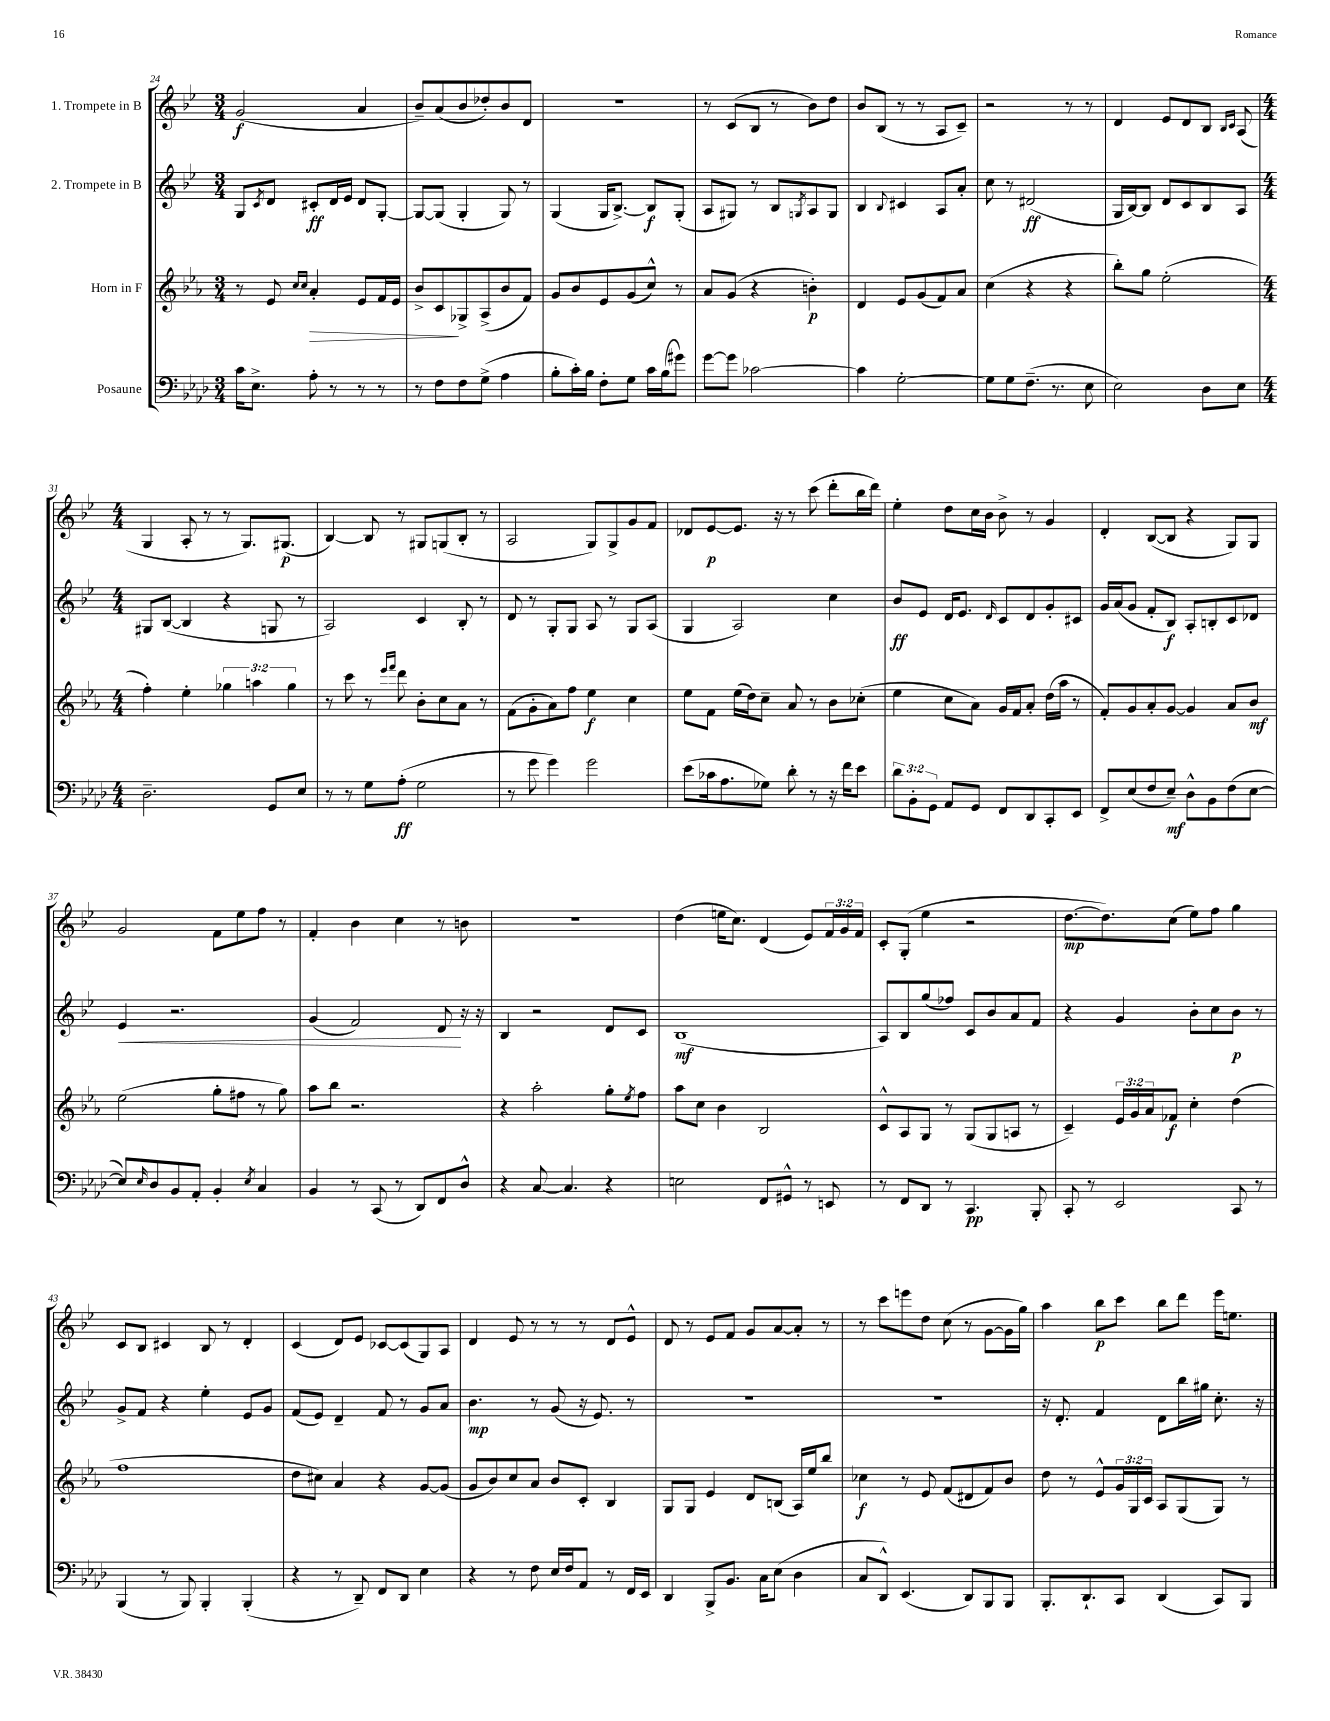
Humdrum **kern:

**kern	**dynam	**kern	**dynam	**kern	**dynam	**kern	**dynam
*part4	*part4	*part3	*part3	*part2	*part2	*part1	*part1
*staff4	*staff4	*staff3	*staff3	*staff2	*staff2	*staff1	*staff1
*I"Posaune	*	*I"Horn in F	*	*I"2. Trompete in B	*	*I"1. Trompete in B	*
*clefF4	*	*clefG2	*	*clefG2	*	*clefG2	*
*k[b-e-a-d-]	*	*k[b-e-a-]	*	*k[b-e-]	*	*k[b-e-]	*
*M3/4	*	*M3/4	*	*M3/4	*	*M3/4	*
=24	=24	=24	=24	=24	=24	=24	=24
16c\KL	.	8r	.	8G/L	.	(2g/	f
8.E-^\J	.	.	.	.	.	.	.
.	.	.	.	8qc/	.	.	.
.	.	8e-/	.	8d/J	.	.	.
.	.	16qqcc/LL	.	.	.	.	.
.	.	16qqcc/JJ	.	.	.	.	.
!	!	!	!LO:HP:b	!	!	!	!
8A-'\	.	4a-'/	>	8c#X'/L	ff	.	.
8r	.	.	.	16d/L	.	.	.
.	.	.	.	16e-/JJ	.	.	.
8r	.	8e-/L	.	8d/L	.	4a/	.
8r	.	16f/L	.	[8G'/J	.	.	.
.	.	16e-/JJ	.	.	.	.	.
=25	=25	=25	=25	=25	=25	=25	=25
8r	.	8b-^/L	.	8G/L_	.	8b-~/L)	.
8F\L	.	8c/	.	(8G/J]	.	(8a/	.
8F\	.	8G-X^/	]	4G'/	.	8b-/	.
(8G^\J	.	(8A-^/	.	.	.	8dd-X'/)	.
4A-\	.	8b-/	.	8G/)	.	8b-/	.
.	.	8f/J)	.	8r	.	8d/J	.
=26	=26	=26	=26	=26	=26	=26	=26
8B-'\L	.	8g/L	.	(4G/	.	2.r	.
16c'\L)	.	8b-/	.	.	.	.	.
16B-\JJ	.	.	.	.	.	.	.
8F'\L	.	8e-/	.	16G/KL	.	.	.
.	.	.	.	[8.B-^/J)	.	.	.
8G\J	.	(8g/	.	.	.	.	.
16c\LL	.	8cc^^/J)	.	8B-/L]	f	.	.
(16B-\J	.	.	.	.	.	.	.
8g#X\J)	.	8r	.	(8G'/J	.	.	.
=27	=27	=27	=27	=27	=27	=27	=27
[8g\L	.	8a-/L	.	8A/L	.	8r	.
8g\J]	.	(8g/J	.	8G#X/J)	.	(8c/L	.
[2c-X\	.	4r	.	8r	.	8B-/J	.
.	.	.	.	8B-/L	.	8r	.
.	.	.	.	8qGn/	.	.	.
.	.	4bn'\)	p	8A/	.	8b-\L)	.
.	.	.	.	8G/J	.	8dd\J	.
=28	=28	=28	=28	=28	=28	=28	=28
4c-\]	.	4d/	.	4B-/	.	8b-/L	.
.	.	.	.	.	.	(8B-/J	.
.	.	.	.	8qqB-/	.	.	.
[2G'\	.	8e-/L	.	4c#X/	.	8r	.
.	.	(8g/	.	.	.	8r	.
.	.	8f/)	.	8A/L	.	8A/L	.
.	.	8a-/J	.	8a'/J	.	8c~/J)	.
=29	=29	=29	=29	=29	=29	=29	=29
8G\L]	.	(4cc\	.	8cc\	.	2r	.
8G\	.	.	.	8r	.	.	.
(8.F~\J	.	4r	.	(2d#X/	ff	.	.
8.r	.	.	.	.	.	.	.
.	.	4r	.	.	.	8r	.
8E-\	.	.	.	.	.	8r	.
=30	=30	=30	=30	=30	=30	=30	=30
2E-\)	.	8bb-'\L)	.	16G/LL	.	4d/	.
.	.	.	.	[16B-/J)	.	.	.
.	.	8gg\J	.	8B-/J]	.	.	.
.	.	(2ee-'\	.	8d/L	.	8e-/L	.
.	.	.	.	8c/	.	8d/	.
8D-\L	.	.	.	8B-/	.	8B-/J	.
.	.	.	.	.	.	16qqB-/LL	.
.	.	.	.	.	.	16qqc/JJ	.
8E-\J	.	.	.	8A/J	.	(8A/	.
!!LO:LB:g=z
=31	=31	=31	=31	=31	=31	=31	=31
*M4/4	*	*M4/4	*	*M4/4	*	*M4/4	*
2.D-~\	.	4ff'\)	.	8G#X/L	.	4G/	.
.	.	.	.	([8B-/J	.	.	.
.	.	4ee-'\	.	4B-/]	.	8A'/	.
.	.	.	.	.	.	8r	.
.	.	6gg-X\	.	4r	.	8r	.
.	.	.	.	.	.	8.G/L)	.
.	.	6aan\	.	.	.	.	.
8GG/L	.	.	.	8Gn/	.	.	.
.	.	.	.	.	.	(8.G#X/J	p
.	.	6gg-\	.	.	.	.	.
8E-/J	.	.	.	8r	.	.	.
=32	=32	=32	=32	=32	=32	=32	=32
8r	.	8r	.	2A/)	.	[4B-/)	.
8r	.	8ccc\	.	.	.	.	.
8G\L	.	8r	.	.	.	8B-/]	.
.	.	16qqeee-/LL	.	.	.	.	.
.	.	16qqfff/JJ	.	.	.	.	.
(8A-'\J	ff	8ddd\	.	.	.	8r	.
2G\	.	8b-'\L	.	4c/	.	8G#X/L	.
.	.	8cc\	.	.	.	(8Gn/	.
.	.	8a-\J	.	8B-'/	.	8B-'/J	.
.	.	8r	.	8r	.	8r	.
=33	=33	=33	=33	=33	=33	=33	=33
8r	.	(8f\L	.	8d/	.	2A/	.
8g\	.	8g'\	.	8r	.	.	.
4g\)	.	8a-\)	.	8G'/L	.	.	.
.	.	8ff\J	.	8G/J	.	.	.
2g\	.	4ee-\	f	8A/	.	8G/L)	.
.	.	.	.	8r	.	8G^/	.
.	.	4cc\	.	8G/L	.	8g/	.
.	.	.	.	(8A/J	.	8f/J	.
=34	=34	=34	=34	=34	=34	=34	=34
(8e-\L	.	8ee-\L	.	4G/	.	8d-X/L	.
16c-X\k	.	8f\J	.	.	.	[8e-/	p
8.A-\	.	.	.	.	.	.	.
.	.	(16ee-\LL	.	2A/)	.	8.e-/J]	.
.	.	16dd\J)	.	.	.	.	.
8G-X\J)	.	8cc~\J	.	.	.	.	.
.	.	.	.	.	.	16r	.
8d-'\	.	8a-/	.	.	.	8r	.
8r	.	8r	.	.	.	(8ccc\	.
16r	.	8b-\L	.	4cc\	.	8ddd'\L	.
16f\KL	.	.	.	.	.	.	.
8e-\J	.	(8cc-X'\J	.	.	.	16bb-\L	.
.	.	.	.	.	.	16ddd\JJ)	.
=35	=35	=35	=35	=35	=35	=35	=35
12d-\L	.	4ee-\	.	8b-/L	ff	4ee-'\	.
12BB-'\	.	.	.	.	.	.	.
.	.	.	.	8e-/J	.	.	.
12GG\J	.	.	.	.	.	.	.
8AA-/L	.	8cc\L	.	16d/KL	.	8dd\L	.
.	.	.	.	8.e-/J	.	.	.
8GG/J	.	8a-\J)	.	.	.	16cc\L	.
.	.	.	.	.	.	16b-\JJ	.
.	.	.	.	16qqd/	.	.	.
8FF/L	.	16g/LL	.	8c/L	.	8b-^\	.
.	.	16f/J	.	.	.	.	.
8DD-/	.	8a-'/J	.	8d/	.	8r	.
8CC'/	.	(16dd\LL	.	8g'/	.	4g/	.
.	.	16aa-\JJ	.	.	.	.	.
8EE-/J	.	8r	.	8c#X/J	.	.	.
=36	=36	=36	=36	=36	=36	=36	=36
8FF^/L	.	8f'/L)	.	16g/LL	.	4d'/	.
.	.	.	.	(16a/J	.	.	.
(8E-/	.	8g/	.	8g/J	.	.	.
8F/	.	8a-'/	.	8f'/L	.	([8B-/L	.
8E-~/J)	mf	[8g/J	.	8B-/J)	f	8B-/J]	.
8D-^^\L	.	4g/]	.	8A'/L	.	4r	.
8BB-\	.	.	.	8Bn'/	.	.	.
(8F\	.	8a-/L	.	8c/	.	8G/L)	.
[8E-\J	.	8b-/J	mf	8d-X/J	.	8G/J	.
!!LO:LB:g=z
=37	=37	=37	=37	=37	=37	=37	=37
!	!	!	!	!	!LO:HP:b	!	!
8E-/L])	.	(2ee-\	.	4e-/	<	2g/	.
16qqE-/	.	.	.	.	.	.	.
8D-/	.	.	.	.	.	.	.
8BB-/	.	.	.	2.r	.	.	.
8AA-'/J	.	.	.	.	.	.	.
4BB-'/	.	8gg'\L	.	.	.	8f\L	.
.	.	8ff#X\J	.	.	.	8ee-\	.
8qE-/	.	.	.	.	.	.	.
4C/	.	8r	.	.	.	8ff\J	.
.	.	8gg\)	.	.	.	8r	.
=38	=38	=38	=38	=38	=38	=38	=38
4BB-/	.	8aa-\L	.	(4g/	.	4f'/	.
.	.	8bb-\J	.	.	.	.	.
8r	.	2.r	.	2f/)	.	4b-\	.
(8CC/	.	.	.	.	.	.	.
8r	.	.	.	.	.	4cc\	.
8DD-/L)	.	.	.	.	.	.	.
8FF/	.	.	.	8d/	.	8r	.
8D-^^/J	.	.	.	16r	[	8bn\	.
.	.	.	.	16r	.	.	.
=39	=39	=39	=39	=39	=39	=39	=39
4r	.	4r	.	4B-/	.	1r	.
[8C/	.	2aa-'\	.	2r	.	.	.
4.C/]	.	.	.	.	.	.	.
4r	.	8gg'\L	.	8d/L	.	.	.
.	.	8qee-/	.	.	.	.	.
.	.	8ff\J	.	8c/J	.	.	.
=40	=40	=40	=40	=40	=40	=40	=40
2En\	.	8aa-\L	.	(1B-	mf	(4dd\	.
.	.	8cc\J	.	.	.	.	.
.	.	4b-\	.	.	.	16een\KL	.
.	.	.	.	.	.	8.cc\J)	.
8FF/L	.	2B-/	.	.	.	(4d/	.
8GG#X^^/J	.	.	.	.	.	.	.
8r	.	.	.	.	.	8e-/L)	.
8EEn/	.	.	.	.	.	24f/L	.
.	.	.	.	.	.	24g/	.
.	.	.	.	.	.	24f/JJ	.
=41	=41	=41	=41	=41	=41	=41	=41
8r	.	8c^^/L	.	8A/L)	.	8c'/L	.
8FF/L	.	8A-/	.	8B-/	.	(8G'/J	.
8DD-/J	.	8G/J	.	(8gg/	.	4ee-\	.
8r	.	8r	.	8ff-X/J)	.	.	.
4.CC/	pp	(8G/L	.	8c/L	.	2r	.
.	.	8G/	.	8b-/	.	.	.
.	.	8An/J	.	8a/	.	.	.
8BBB-'/	.	8r	.	8f/J	.	.	.
=42	=42	=42	=42	=42	=42	=42	=42
8CC'/	.	4c~/)	.	4r	.	[8.dd\L	mp
8r	.	.	.	.	.	.	.
.	.	.	.	.	.	8.dd\])	.
2EE-/	.	24e-/LL	.	4g/	.	.	.
.	.	24g/	.	.	.	.	.
.	.	24a-/J	.	.	.	.	.
.	.	8f-X/J	f	.	.	(8cc\J	.
.	.	4cc'\	.	8b-'\L	.	8ee-\L)	.
.	.	.	.	8cc\	.	8ff\J	.
8CC/	.	(4dd\	.	8b-\J	p	4gg\	.
8r	.	.	.	8r	.	.	.
!!LO:LB:g=z
=43	=43	=43	=43	=43	=43	=43	=43
(4BBB-/	.	1ff	.	8g^/L	.	8c/L	.
.	.	.	.	8f/J	.	8B-/J	.
8r	.	.	.	4r	.	4c#X/	.
8BBB-/)	.	.	.	.	.	.	.
4BBB-'/	.	.	.	4ee-'\	.	8B-/	.
.	.	.	.	.	.	8r	.
(4BBB-'/	.	.	.	8e-/L	.	4d'/	.
.	.	.	.	8g/J	.	.	.
=44	=44	=44	=44	=44	=44	=44	=44
4r	.	8dd\L	.	(8f/L	.	(4c/	.
.	.	8cc#X\J)	.	8e-/J)	.	.	.
8r	.	4a-/	.	4d~/	.	8d/L)	.
8DD-~/)	.	.	.	.	.	8e-/J	.
8FF/L	.	4r	.	8f/	.	[8c-X/L	.
8DD-/J	.	.	.	8r	.	(8c-/]	.
4E-\	.	[8g/L	.	8g/L	.	8G/)	.
.	.	(8g/J]	.	8a/J	.	8A/J	.
=45	=45	=45	=45	=45	=45	=45	=45
4r	.	8g/L	.	4.b-\	mp	4d/	.
.	.	8b-/)	.	.	.	.	.
8r	.	8cc/	.	.	.	8e-/	.
8F\	.	8a-/J	.	8r	.	8r	.
16E-/LL	.	8b-/L	.	(8g/	.	8r	.
16F/J	.	.	.	.	.	.	.
8AA-/J	.	8c'/J	.	16r	.	8r	.
.	.	.	.	8.e-/)	.	.	.
8r	.	4B-/	.	.	.	8d/L	.
16FF/LL	.	.	.	8r	.	8e-^^/J	.
16EE-/JJ	.	.	.	.	.	.	.
=46	=46	=46	=46	=46	=46	=46	=46
4DD-/	.	8G/L	.	1r	.	8d/	.
.	.	8G/J	.	.	.	8r	.
8BBB-^/L	.	4e-/	.	.	.	8e-/L	.
8.BB-/J	.	.	.	.	.	8f/J	.
.	.	8d/L	.	.	.	8g/L	.
16C\KL	.	.	.	.	.	.	.
(8E-\J	.	(8Bn/J	.	.	.	[8a/	.
4D-\	.	16A-/LL)	.	.	.	8a'/J]	.
.	.	16ee-/J	.	.	.	.	.
.	.	8bb-/J	.	.	.	8r	.
=47	=47	=47	=47	=47	=47	=47	=47
8C/L	.	4cc-X\	f	1r	.	8r	.
8DD-^^/J)	.	.	.	.	.	8ccc\L	.
(4.EE-/	.	8r	.	.	.	8eeen\	.
.	.	8e-/	.	.	.	8dd\J	.
.	.	(8f/L	.	.	.	(8cc\	.
8DD-/L)	.	8d#X/	.	.	.	8r	.
8BBB-/	.	8f/)	.	.	.	[8g\L	.
8BBB-/J	.	8b-/J	.	.	.	16g\L]	.
.	.	.	.	.	.	16gg\JJ)	.
=48	=48	=48	=48	=48	=48	=48	=48
8.BBB-'/L	.	8dd\	.	16r	.	4aa\	.
.	.	.	.	8.d'/	.	.	.
.	.	8r	.	.	.	.	.
8.DD-`/	.	.	.	.	.	.	.
.	.	8e-^^/L	.	4f/	.	8bb-\L	p
8CC/J	.	24g/L	.	.	.	8ccc\J	.
.	.	24G/	.	.	.	.	.
.	.	24c/JJ	.	.	.	.	.
(4DD-/	.	8A-/L	.	8d\L	.	8bb-\L	.
.	.	(8G/	.	16bb-\L	.	8ddd\J	.
.	.	.	.	16gg#X\JJ	.	.	.
8CC/L)	.	8G/J)	.	8.cc'\	.	16eee-\KL	.
.	.	.	.	.	.	8.een\J	.
8BBB-/J	.	8r	.	.	.	.	.
.	.	.	.	16r	.	.	.
==	==	==	==	==	==	==	==
*-	*-	*-	*-	*-	*-	*-	*-
